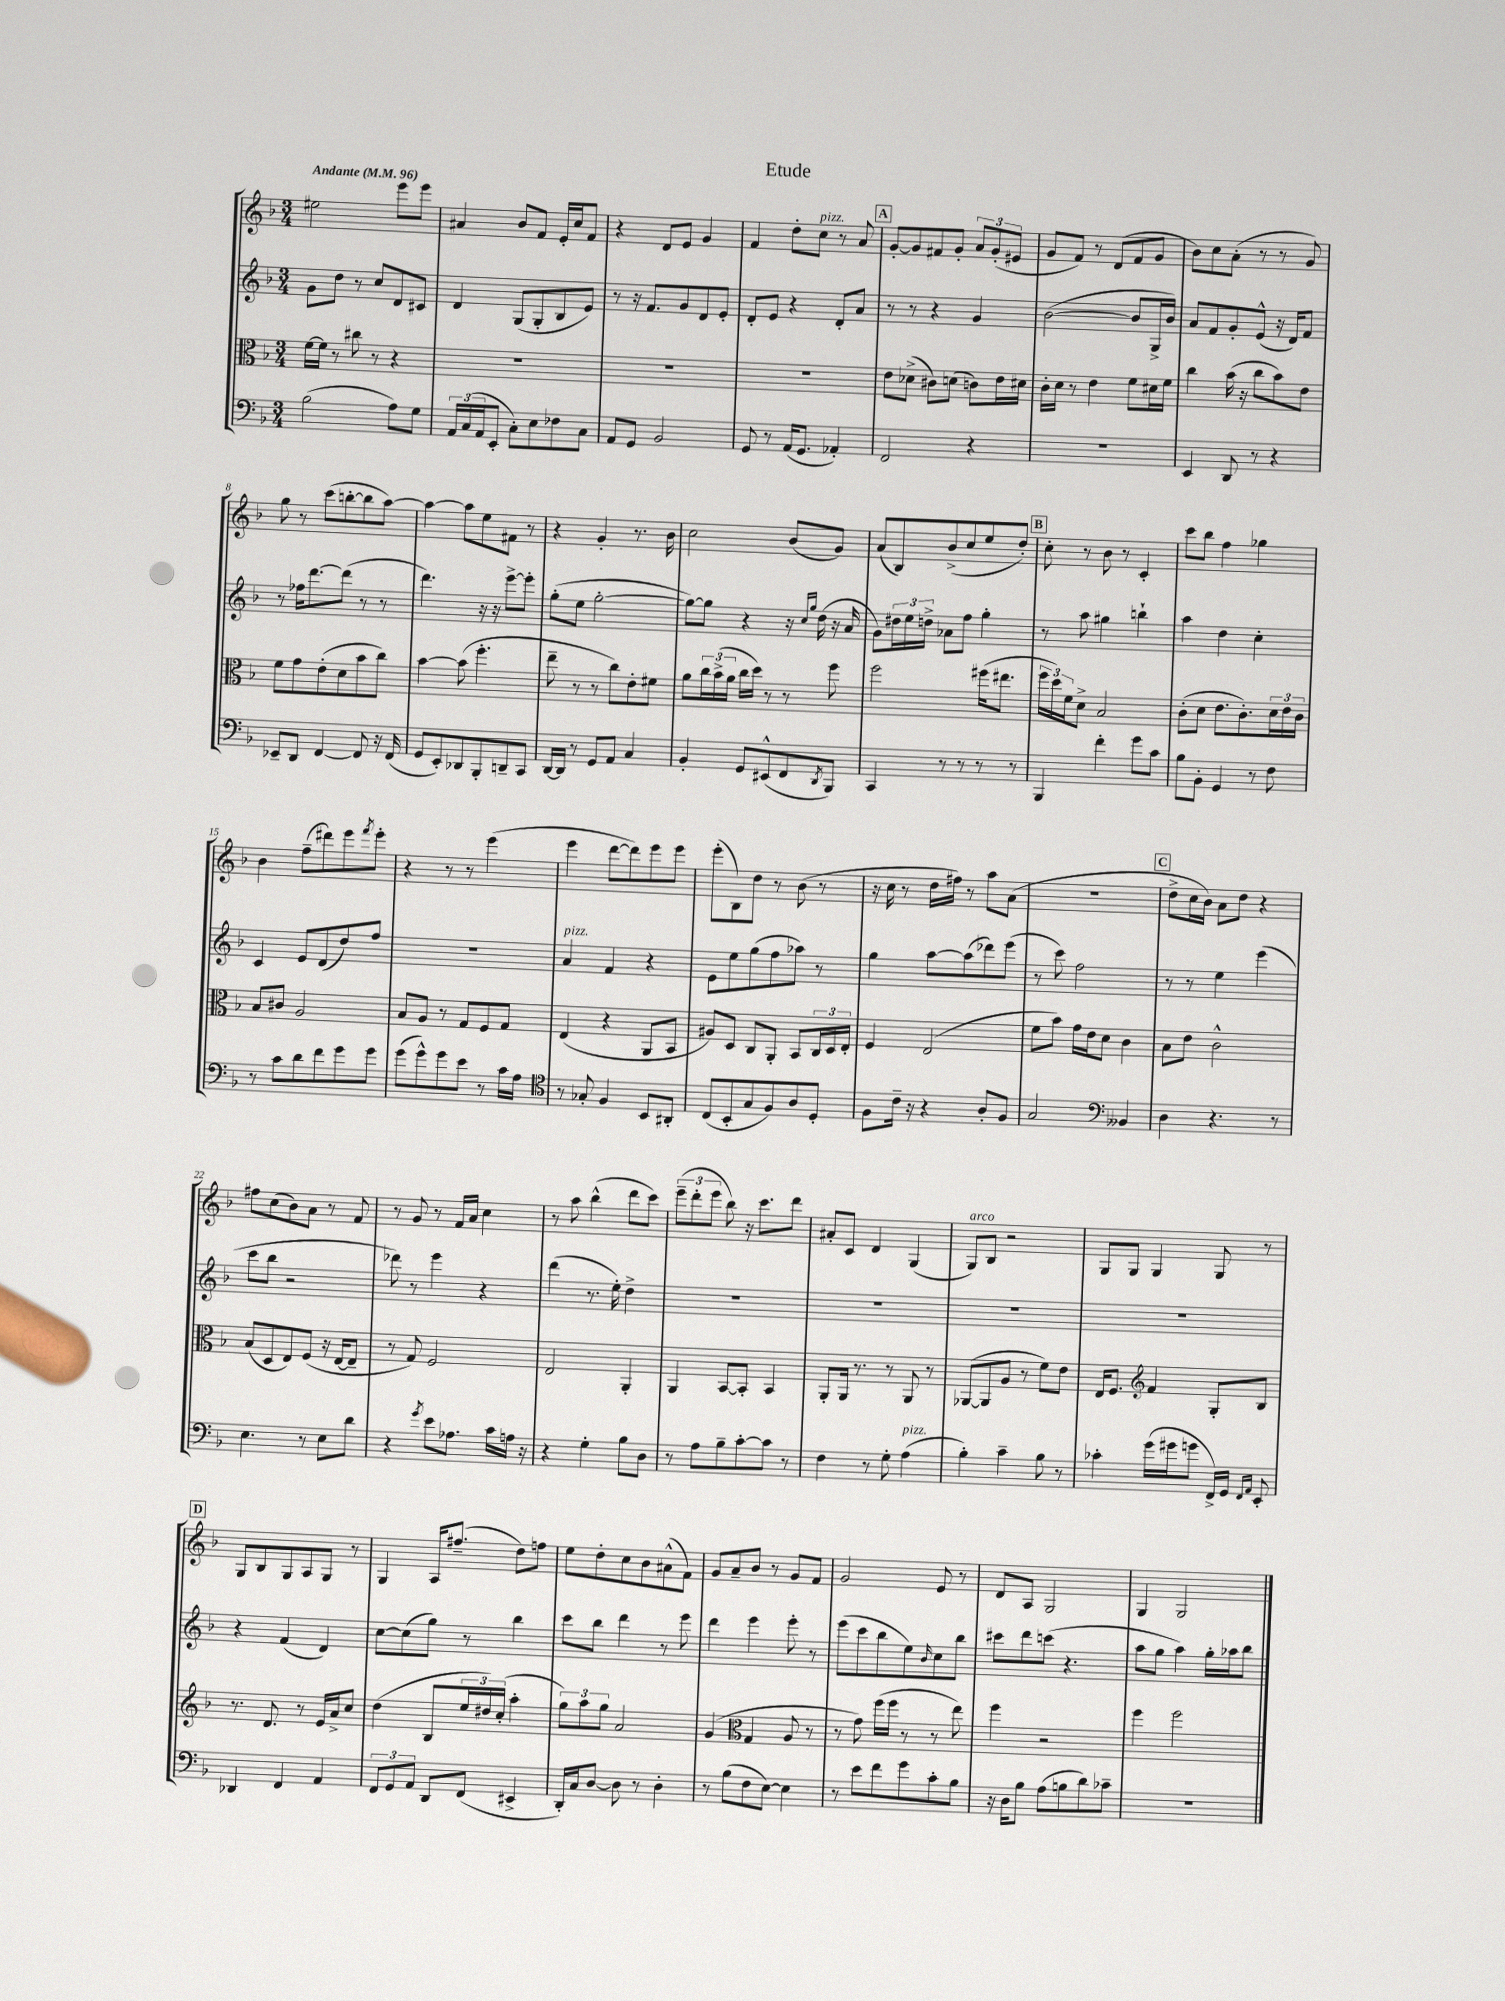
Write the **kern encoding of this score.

**kern	**kern	**kern	**kern
*staff4	*staff3	*staff2	*staff1
*clefF4	*clefC3	*clefG2	*clefG2
*k[b-]	*k[b-]	*k[b-]	*k[b-]
*M3/4	*M3/4	*M3/4	*M3/4
*MM96	*MM96	*MM96	*MM96
(2B-	[16f	8g	2ee#
.	16f]	.	.
.	8r	8dd	.
.	8cc#	8r	.
.	8r	8cc	.
8A)	4r	8d	8eee
8G	.	8c#	8eee
=	=	=	=
24AA	2.r	4d	4a#
(24C	.	.	.
24AA	.	.	.
8EE'	.	.	.
8C')	.	(8G	8b-
8E	.	8G'	8f
8F-	.	8B-	16e'
.	.	.	16cc
8C	.	8e)	8f
=	=	=	=
8AA	2.r	8r	4r
8GG	.	16r	.
.	.	8.f	.
2BB-	.	.	8d
.	.	8g	8e
.	.	8d	4g
.	.	8e'	.
=	=	=	=
8GG	2.r	8d'	4f
8r	.	8e	.
(16AA	.	4r	8dd'
8.GG	.	.	.
.	.	.	8cc
4AA-')	.	8d'	8r
.	.	8a	8a
=	=	=	=
2FF	8e	8r	[8g'
.	(8d-^	8r	8g]
.	8c#)	4r	8f#
.	(8d	.	8g'
4r	8c)	4g	12a
.	.	.	(12g'
.	16e	.	.
.	.	.	12e#
.	16d#	.	.
=	=	=	=
2.r	16c'	([2b-	8g
.	16d	.	.
.	8r	.	8f)
.	4e	.	8r
.	.	.	(8d
.	8f	8b-]	8f
.	16d#	16G^	8g
.	16f	16b-)	.
=	=	=	=
4EE	4cc	8a	8b-)
.	.	8f	8cc
8DD	(16b-	8g'	(8a'
.	16r	.	.
8r	8cc	(8e^^	8r
4r	8b-)	16r	8r
.	.	16d)	.
.	8e	8f	8g)
=	=	=	=
8EE-~	8f	8r	8gg
8DD	8g	16ff-	8r
.	.	[8.ddd	.
[4FF	(8e'	.	(8ccc
.	8d	(8ddd]	[8bb'
8FF]	8b-	8r	8bb]
16r	8cc)	8r	[8aa)
(16FF	.	.	.
=	=	=	=
8GG	[4b-	4.ddd)	4aa_
8EE')	.	.	.
8DD-	(8b-]	.	8aa]
8BBB-'	4.ff'	16r	8ee
.	.	16r	.
8DD~	.	[8eee^	8f#
8CC	.	8eee']	8r
=	=	=	=
[16DD	8ee~	(8gg'	4r
16DD]	.	.	.
8r	8r	8ee	.
8GG	8r	[2gg'	4g'
8AA	8cc)	.	.
4C	8e'	.	8.r
.	8f#	.	.
.	.	.	16b-
=	=	=	=
4BB-'	8a	8gg_)	2cc
.	24cc	8gg]	.
.	(24b-^	.	.
.	24a	.	.
8GG	16cc	4r	.
.	16dd)	.	.
(8EE#^^	8r	.	.
8FF	8r	16r	(8b-
.	.	16qqcc	.
.	.	16qqgg	.
.	.	(16dd	.
8qDD	.	.	.
8BBB-)	8ff	16r	8g)
.	.	16a	.
=	=	=	=
4CC	2ff	8g)	(8a
.	.	24dd#	8B-)
.	.	24ee	.
.	.	24dd^	.
8r	.	8a-	(8b-^
8r	.	8ff	8cc
8r	(16ff#	4gg'	8ee
.	8.ee#	.	.
8r	.	.	8dd')
=	=	=	=
4BBB-	24ff	8r	8cc'
.	24dd)	.	.
.	24f	.	.
.	8d^	8aa	8r
4f'	2B-	4gg#	8b-
.	.	.	8r
8g	.	4bb`	4c'
8c	.	.	.
=	=	=	=
8B-	(8c'	4aa	8ccc
8BB-'	8d	.	8bb-
4GG	8.e	4dd	4ff
.	8.c')	.	.
8r	.	4cc'	4gg-
8F	24d	.	.
.	24e	.	.
.	24c	.	.
=	=	=	=
8r	8B-	4c	4b-
8c	8c#	.	.
8d	2A	8e	(8ff~
8f	.	(8d	8ddd#)
8g	.	8dd)	8eee
.	.	.	8qfff
8g	.	8ff	8eee'
=	=	=	=
(8g	8B-	2.r	4r
8g^^)	8A	.	.
8g	8r	.	8r
8e	8G	.	8r
8r	8F	.	(4eee
16c	8G	.	.
16A	.	.	.
=	=	=	=
*clefC4	*	*	*
8r	(4E	4a	4eee
8G-'	.	.	.
4F	4r	4f	[8ddd
.	.	.	8ddd])
8BB-	8AA	4r	8eee
8AA#'	8BB-	.	8eee
=	=	=	=
(8C	8A#)	8e	(8eee'
8BB-'	8D	8ee	8B-)
8G	8C	(8gg	8dd
8F)	8AA'	8ff	8r
8A	8BB-	8aa-)	(8b-
8D'	24C	8r	8r
.	24D	.	.
.	24E'	.	.
=	=	=	=
8F	4F	4gg	16r
.	.	.	16cc
16c~	.	.	8r
16r	.	.	.
4r	(2E	[8aa	16dd
.	.	.	16ff#)
.	.	(8aa]	8r
8A'	.	8ddd-)	8aa
8F	.	(8eee	(8a
=	=	=	=
2G	8f	8r	2.r
.	8b-)	8ccc)	.
.	16g	2ff	.
.	16e	.	.
.	8d	.	.
*clefF4	*	*	*
4BB--	4c	.	.
=	=	=	=
4D	8B-	8r	8dd^
.	8e	8r	16cc
.	.	.	16b-)
4.r	2c^^	4ee	8a
.	.	.	8dd
.	.	(4eee	4r
8r	.	.	.
=	=	=	=
4.E	(8B-	8ccc	8ff#
.	8D	8bb-	(8cc
.	8E)	2r	8b-)
8r	(8F	.	8a
8E	16r	.	8r
.	[16E	.	.
8d	8E~]	.	8f
=	=	=	=
4r	8r	8ddd-)	8r
.	8G)	8r	8g
8qg	.	.	.
8e	2F	4eee	8r
8.A-	.	.	16f
.	.	.	16a
.	.	4r	4cc
16c	.	.	.
16A	.	.	.
16r	.	.	.
=	=	=	=
4r	2E	(4ddd	8r
.	.	.	8aa
4G'	.	8.r	(4bb-^^
.	.	16ee')	.
8B-	4AA'	4dd^	8ddd
8D	.	.	8ccc)
=	=	=	=
8r	4AA	2.r	(12eee~
.	.	.	12ddd'
8A	.	.	.
.	.	.	12eee
8B-~	[8BB-	.	8bb-)
[8c'	8BB-']	.	16r
.	.	.	8.ccc
8c]	4BB-	.	.
8r	.	.	8ddd
=	=	=	=
4F	8AA'	2.r	8a#'
.	16AA	.	8c
.	8.r	.	.
8r	.	.	4d
8G'	8r	.	.
(4A	8AA	.	(4G
.	8r	.	.
=	=	=	=
4B-')	([8AA-	2.r	8G)
.	8AA-]	.	8B-
4c~	8A	.	2r
.	8r	.	.
8B-	8f)	.	.
8r	8e	.	.
=	=	=	=
4c-'	16E	2.r	8G
.	8.F	.	.
.	.	.	8G
*	*clefG2	*	*
(16g	4f	.	4G
16g#	.	.	.
8g	.	.	.
16FF^)	8G'	.	8G
16GG	.	.	.
16qqFF	.	.	.
16qqAA	.	.	.
8EE'	8B-	.	8r
=	=	=	=
4DD-	8.r	4r	8G
.	.	.	8B-
.	8.d	.	.
4FF	.	(4f	8G
.	8r	.	8A
4AA	16e	4d)	8G
.	16a^	.	.
.	8cc	.	8r
=	=	=	=
12FF	(4dd	[8cc	4G
12GG	.	.	.
.	.	(8cc]	.
12AA	.	.	.
8DD	8B-	8gg)	16A
.	.	.	(8.ff#~
(8FF	24ee	8r	.
.	24dd#)	.	.
.	(24cc'	.	.
4EE#^	4aa'	4bb-	8dd)
.	.	.	8ff
=	=	=	=
16DD')	12gg)	8ccc	8ee
16C	.	.	.
.	12aa	.	.
[8D	.	8bb-	8dd'
.	12gg	.	.
8D]	2a	4ddd	8cc
8r	.	.	8b-
4D'	.	8r	(8a#^^
.	.	8eee	8f)
=	=	=	=
8r	(4g	4ddd	8g
(8B-	.	.	8a~
*	*clefC3	*	*
8F	4G	4eee	8b-
[8E)	.	.	8r
4E]	8A	8eee'	8g
.	8r	8r	8f
=	=	=	=
8r	8r	(8eee	2g
8e	8g)	8ccc	.
8f	(16ff	8bb-	.
.	16ff	.	.
8g	8r	8ee)	.
.	.	16qqb-	.
8c'	8r	8cc	8e
8B-	8ee)	8bb-	8r
=	=	=	=
16r	4ff	8ccc#	8d
16D	.	.	.
8B-	.	8ddd	8A
(8A	2r	(8ccc	2G
8B	.	4.r	.
8d)	.	.	.
8c-~	.	.	.
=	=	=	=
2.r	4ff	8aa	4G
.	.	8gg	.
.	2ff	4aa)	2G
.	.	16gg'	.
.	.	16aa-	.
.	.	8bb-	.
==	==	==	==
*-	*-	*-	*-
